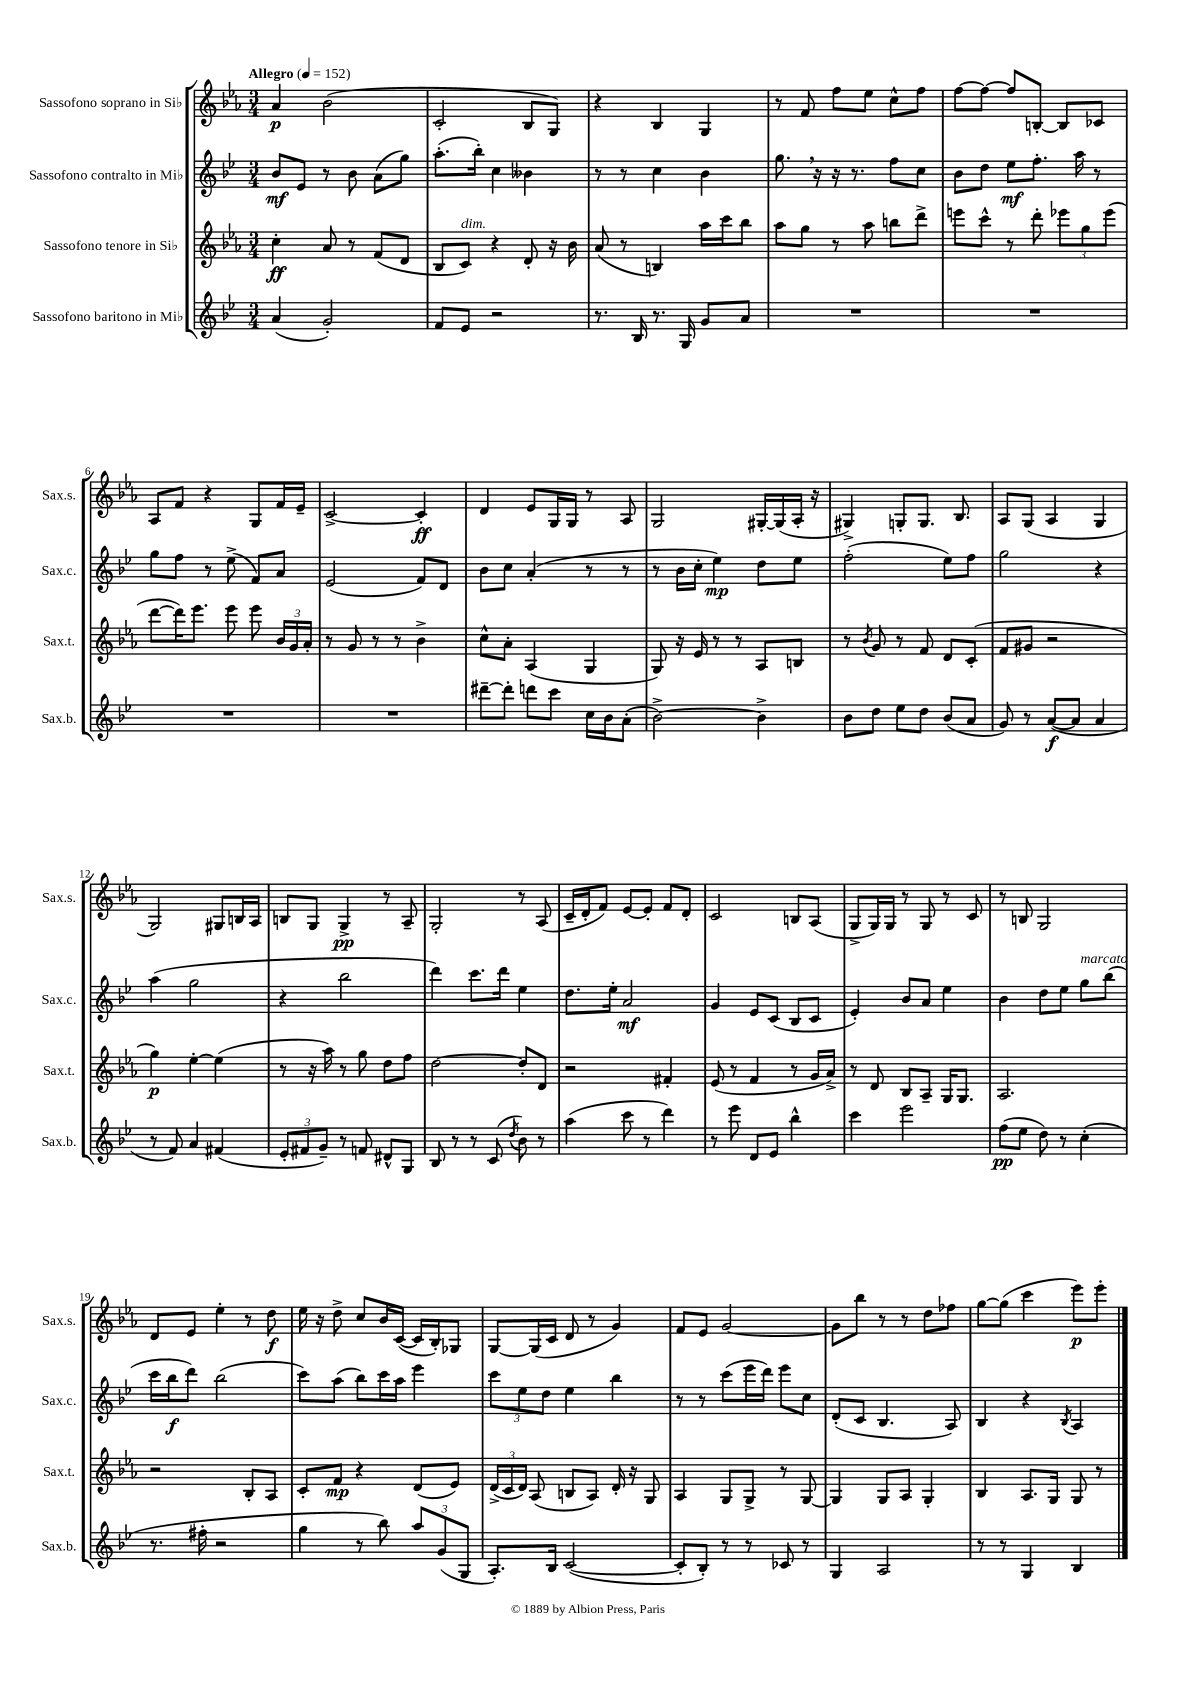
<<
\new StaffGroup <<
\new Staff = "s0" \with { instrumentName = "Sassofono soprano in Sib" shortInstrumentName = "Sax.s." } {
    \clef treble \key ees \major \numericTimeSignature \time 3/4 \tempo "Allegro" 4 = 152
    \autoBeamOff aes'4\p bes'2( |
    c'2-. bes8[ g8]) |
    r4 bes4 g4 |
    r8 f'8 f''8[ ees''8] c''8[-^ f''8] |
    f''8[~ f''8]~ f''8[ b8]~-. b8[ ces'8] |
    aes8[ f'8] r4 g8[ f'16 ees'16]-- |
    c'2~-> c'4-.\ff |
    d'4 ees'8[ g16 g16] r8 aes8 |
    g2 gis16[~-. gis16( aes16]-. r16 |
    gis4->) g8[-. g8.] bes8. |
    aes8[ g8]( aes4 g4 |
    g2) gis8[ b16 aes16] |
    b8[ g8] g4->\pp r8 aes8-- |
    g2-. r8 aes8( |
    c'16[-- d'16-. f'8]) ees'8[~ ees'8]-. f'8[ d'8]-. |
    c'2 b8[ aes8]( |
    g8[-> g16) g16] r8 g8 r8 c'8 |
    r8 b8 g2 |
    d'8[ ees'8] ees''4-. r8 d''8\f |
    ees''16 r16 d''8-> c''8[ bes'16 c'16]~( c'16[ bes16-.) ges8] |
    g8[~ g16( c'16] d'8 r8 g'4) |
    f'8[ ees'8] g'2~ |
    g'8[ bes''8] r8 r8 d''8[ fes''8] |
    g''8[~ g''8]( c'''4 ees'''8[\p) ees'''8]-. \bar "|." |
}
\new Staff = "s1" \with { instrumentName = "Sassofono contralto in Mib" shortInstrumentName = "Sax.c." } {
    \clef treble \key bes \major \numericTimeSignature \time 3/4
    \autoBeamOff bes'8[\mf ees'8] r8 bes'8 a'8[( g''8]) |
    a''8.[-.( bes''16]-.) c''4 beses'4 |
    r8 r8 c''4 bes'4 |
    g''8. \breathe r16 r16 r8. f''8[ c''8] |
    bes'8[ d''8] ees''8[\mf f''8.]-. a''16 r8 |
    g''8[ f''8] r8 ees''8->( f'8[) a'8] |
    ees'2( f'8[) d'8] |
    bes'8[ c''8] a'4-.( r8 r8 |
    r8 bes'16[ c''16]-. ees''4\mp) d''8[ ees''8] |
    f''2-.( ees''8[) f''8] |
    g''2 r4 |
    a''4( g''2 |
    r4 bes''2 |
    d'''4) c'''8.[ d'''16] ees''4 |
    d''8.[ ees''16]-. a'2\mf |
    g'4 ees'8[ c'8]( bes8[ c'8] |
    ees'4-.) bes'8[ a'8] ees''4 |
    bes'4 d''8[ ees''8] g''8[^\markup { \italic "marcato" } bes''8]( |
    c'''16[ bes''16\f d'''8]) bes''2( |
    c'''8[) a''8]( bes''8[) c'''16 a''16] ees'''4 |
    \tuplet 3/2 { c'''8[ ees''8 d''8] } ees''4 bes''4 |
    r8 r8 c'''8[( ees'''16 d'''16]) ees'''8[ c''8] |
    d'8[-.( c'8] bes4. a8) |
    bes4 r4 \acciaccatura { bes8 } a4 \bar "|." |
}
\new Staff = "s2" \with { instrumentName = "Sassofono tenore in Sib" shortInstrumentName = "Sax.t." } {
    \clef treble \key ees \major \numericTimeSignature \time 3/4
    \autoBeamOff c''4-.\ff aes'8 r8 f'8[( d'8] |
    bes8[ c'8]^\markup { \italic "dim." }) r4 d'8-. r16 bes'16 |
    aes'8( r8 b4) aes''16[ c'''16 bes''8] |
    aes''8[ g''8] r8 aes''8 b''8[ d'''8]-> |
    e'''8[ c'''8]-^ r8 d'''8-. \tuplet 3/2 { ees'''8[ g''8 ees'''8]( } |
    d'''8[~ d'''16) ees'''8.] ees'''8 ees'''8 \tuplet 3/2 { bes'16[ g'16 aes'16]-. } |
    r8 g'8 r8 r8 bes'4-> |
    c''8[-^ aes'8]-. aes4( g4 |
    g8) r16 ees'16 r8 r8 aes8[ b8] |
    r8 \acciaccatura { bes'8 } g'8 r8 f'8 d'8[ c'8]-.( |
    f'8[ gis'8] r2 |
    g''4\p) ees''4~-. ees''4( |
    r8 r16 aes''16) r8 g''8 d''8[ f''8] |
    d''2~ d''8[-. d'8] |
    r2 fis'4-. |
    ees'8( r8 f'4 r8 g'16[ aes'16]->) |
    r8 d'8 bes8[ aes8]-- g16[ g8.] |
    aes2. |
    r2 bes8[-. aes8] |
    c'8[-. f'8]\mp r4 d'8[( ees'8]) |
    \tuplet 3/2 { d'16[->( c'16 d'16]) } aes8( b8[ aes8]) d'16-. r16 g8 |
    aes4 g8[ g8]-> r8 g8~ |
    g4 g8[ aes8] g4-. |
    bes4 aes8.[ g16] g8 r8 \bar "|." |
}
\new Staff = "s3" \with { instrumentName = "Sassofono baritono in Mib" shortInstrumentName = "Sax.b." } {
    \clef treble \key bes \major \numericTimeSignature \time 3/4
    \autoBeamOff a'4( g'2-.) |
    f'8[ ees'8] r2 |
    r8. bes16 r8. g16 g'8[ a'8] |
    R2. |
    R2. |
    R2. |
    R2. |
    dis'''8[~-- dis'''8]-. d'''8[ c'''8] c''16[ bes'16 a'8]-.( |
    bes'2~->) bes'4-> |
    bes'8[ d''8] ees''8[ d''8] bes'8[( a'8] |
    g'8) r8 a'8[~\f( a'8] a'4 |
    r8 f'8) a'4 fis'4( |
    \tuplet 3/2 { ees'8[-. fis'8 g'8]--) } r8 f'8 dis'8[-^ g8] |
    bes8 r8 r8 c'8( \acciaccatura { d''8 } bes'8) r8 |
    a''4( c'''8 r8 d'''4) |
    r8 ees'''8 d'8[ ees'8] bes''4-^ |
    c'''4 ees'''2 |
    f''8[\pp( ees''8] d''8) r8 c''4-.( |
    r8. fis''16-. r2 |
    g''4 r8 bes''8) \tuplet 3/2 { a''8[ g'8( g8] } |
    a8.[-.) bes16] c'2~( |
    c'8[-. bes8]-.) r8 r8 ces'8 r8 |
    g4 a2 |
    r8 r8 g4 bes4 \bar "|." |
}
>>
>>
